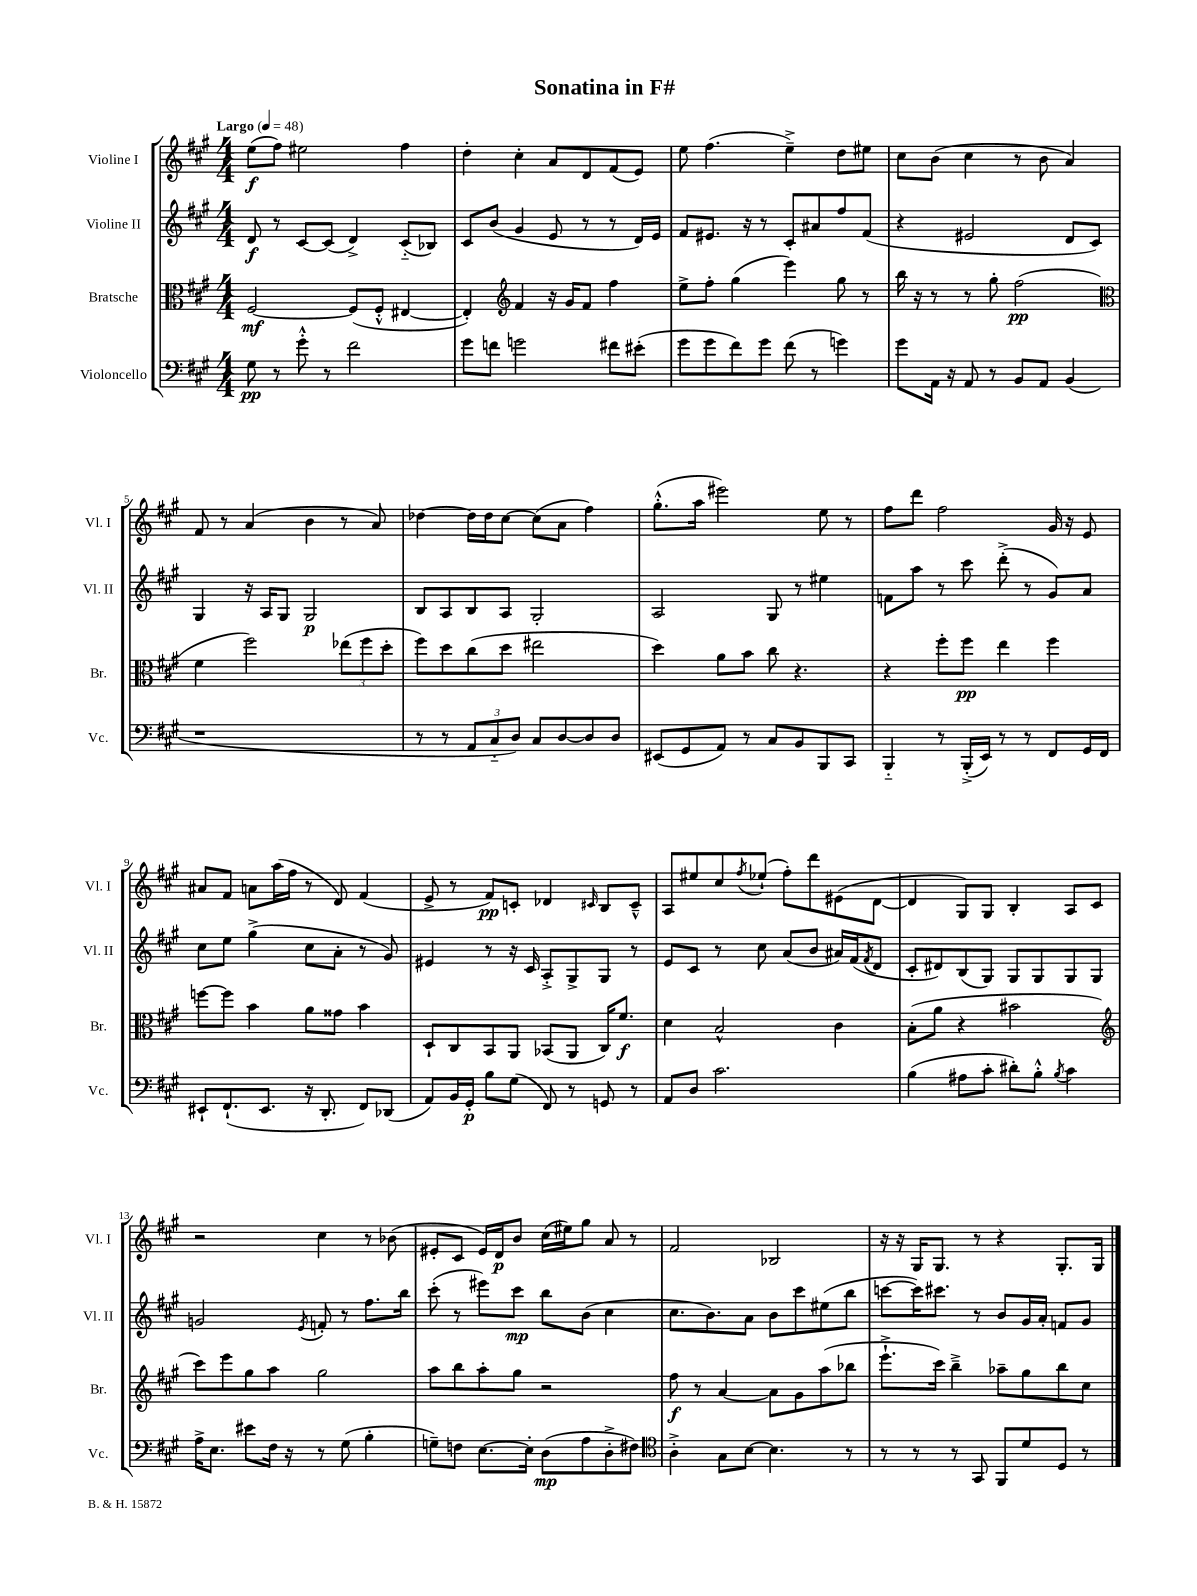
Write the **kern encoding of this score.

**kern	**kern	**kern	**kern
*staff4	*staff3	*staff2	*staff1
*clefF4	*clefC3	*clefG2	*clefG2
*k[f#c#g#]	*k[f#c#g#]	*k[f#c#g#]	*k[f#c#g#]
*M4/4	*M4/4	*M4/4	*M4/4
*MM48	*MM48	*MM48	*MM48
8G#	[2F#	8d	(8ee
8r	.	8r	8ff#)
8g#'^^	.	[8c#	2ee#
8r	.	(8c#]	.
2f#	(8F#]	4d^)	.
.	8F#'^^	.	.
.	[4E#	(8c#'~	4ff#
.	.	8B-)	.
=	=	=	=
8g#	4E#'])	8c#	4dd'
8f	.	(8b	.
*	*clefG2	*	*
2g	4f#	4g#	4cc#'
.	16r	8e	8a
.	16g#	.	.
.	8f#	8r	8d
8f#	4ff#	8r	(8f#
(8e#'	.	16d)	8e)
.	.	16e	.
=	=	=	=
8g#	8ee^	8f#	8ee
8g#	8ff#'	8.e#	(4.ff#
8f#)	(4gg#	.	.
.	.	16r	.
8g#	.	8r	.
(8f#	4eee)	8c#'	4ee~^)
8r	.	8a#	.
4g)	8gg#	8ff#	8dd
.	8r	(8f#	8ee#
=	=	=	=
8g#	16bb	4r	8cc#
.	16r	.	.
16AA	8r	.	(8b
16r	.	.	.
8AA	8r	2e#	4cc#
8r	8gg#'	.	.
8BB	(2ff#	.	8r
8AA	.	.	8b
(4BB	.	8d	4a)
.	.	8c#)	.
=	=	=	=
*	*clefC3	*	*
1r	4f#	4G#	8f#
.	.	.	8r
.	2ff#)	16r	(4a
.	.	16A	.
.	.	8G#	.
.	.	2G#	4b
.	(12ee-	.	8r
.	12ff#	.	.
.	.	.	8a)
.	12dd'	.	.
=	=	=	=
8r	8ff#)	8B	[4dd-
8r	8dd	8A	.
12AA	(8cc#	8B	16dd-]
.	.	.	16dd-
12C#'~	.	.	.
.	8dd	8A	[8cc#
12D)	.	.	.
8C#	2ee#	2G#'	(8cc#]
[8D	.	.	8a
8D]	.	.	4ff#)
8D	.	.	.
=	=	=	=
(8EE#	4dd)	2A	(8.gg#'^^
8GG#	.	.	.
.	.	.	16aa
8AA)	8a	.	2eee#)
8r	8b	.	.
8C#	8cc#	8G#	.
8BB	4.r	8r	.
8BBB	.	4ee#	8ee
8CC#	.	.	8r
=	=	=	=
4BBB'~	4r	8f	8ff#
.	.	8aa	8ddd
8r	8ff#'	8r	2ff#
(16BBB'^	8ff#	8ccc#	.
16EE)	.	.	.
8r	4ee	(8ddd'^	.
8r	.	8r	.
8FF#	4ff#	8g#)	16g#
.	.	.	16r
16GG#	.	8a	8e
16FF#	.	.	.
=	=	=	=
8EE#`	[8ff	8cc#	8a#
(8.FF#`	8ff]	8ee	8f#
.	4b	(4gg#^	8a
8.EE#	.	.	.
.	.	.	(16aa
.	.	.	16ff#
16r	8a	8cc#	8r
8.DD'	.	.	.
.	8g##	8a'	8d)
8FF#)	4b	8r	(4f#
(8DD-	.	8g#)	.
=	=	=	=
8AA)	8D`	4e#	8e^
16BB	8C#	.	8r
16GG#'	.	.	.
8B	8BB	8r	8f#)
(8G#	8AA	16r	8c'
.	.	16c#	.
8FF#)	(8BB-	8A'^	4d-
8r	8AA	8G#^	.
.	.	.	16qqc#
8GG	16C#)	8G#	8B
.	8.f#	.	.
8r	.	8r	8c#~^^
=	=	=	=
8AA	4d	8e	8A
8D	.	8c#	8ee#
2.c#	2B^^	8r	8cc#
.	.	.	8qff#
.	.	8cc#	(8ee-`
.	.	(8a	8ff#')
.	.	8b	8ddd
.	4c#	16a#)	(8e#
.	.	(16f#	.
.	.	8qf#	.
.	.	8d	[8d
=	=	=	=
(4B	(8B'	8c#'	4d]
.	8a	8d#)	.
8A#	4r	(8B	8G#)
8c#'	.	8G#)	8G#
8d#')	2b#	8G#	4B'
8B'^^	.	8G#	.
8qB	.	.	.
4c#	.	8G#	8A
.	.	8G#	8c#
=	=	=	=
*	*clefG2	*	*
16A^	8ccc#)	2g	2r
8.E	.	.	.
.	8eee	.	.
8e#	8gg#	.	.
16F#	8aa	.	.
16r	.	.	.
.	.	8qe	.
8r	2gg#	8f'	4cc#
(8G#	.	8r	.
4B'	.	8.ff#	8r
.	.	.	(8b-
.	.	16bb	.
=	=	=	=
8G~)	8aa	(8ccc#'	8e#'
8F	8bb	8r	8c#
[8.E	8aa'	8eee#)	16e#)
.	.	.	16d
.	8gg#	8ccc#	8b
16E']	.	.	.
(8D	2r	8bb	(16cc#
.	.	.	16ee#)
8A	.	(8b	8gg#
8D'^	.	4cc#	8a
8F#)	.	.	8r
=	=	=	=
*clefC4	*	*	*
4A'^	8ff#	8.cc#	2f#
.	8r	.	.
.	.	8.b)	.
8G#	[4a	.	.
[8B	.	8a	.
4.B]	8a]	8b	2B-
.	8g#	8ccc#	.
.	(8aa	(8ee#	.
8r	8bb-	8bb	.
=	=	=	=
8r	8.eee`^	[8ccc	16r
.	.	.	16r
8r	.	16ccc])	16G#
.	16ccc#)	8.ccc#	8.G#
8r	4bb~^	.	.
8GG#	.	8r	8r
8FF#	8aa-~	8b	4r
8d	8gg#	16g#	.
.	.	16a'	.
8D	8bb	8f	8.G#'
8r	8cc#	8g#	.
.	.	.	16G#
==	==	==	==
*-	*-	*-	*-
